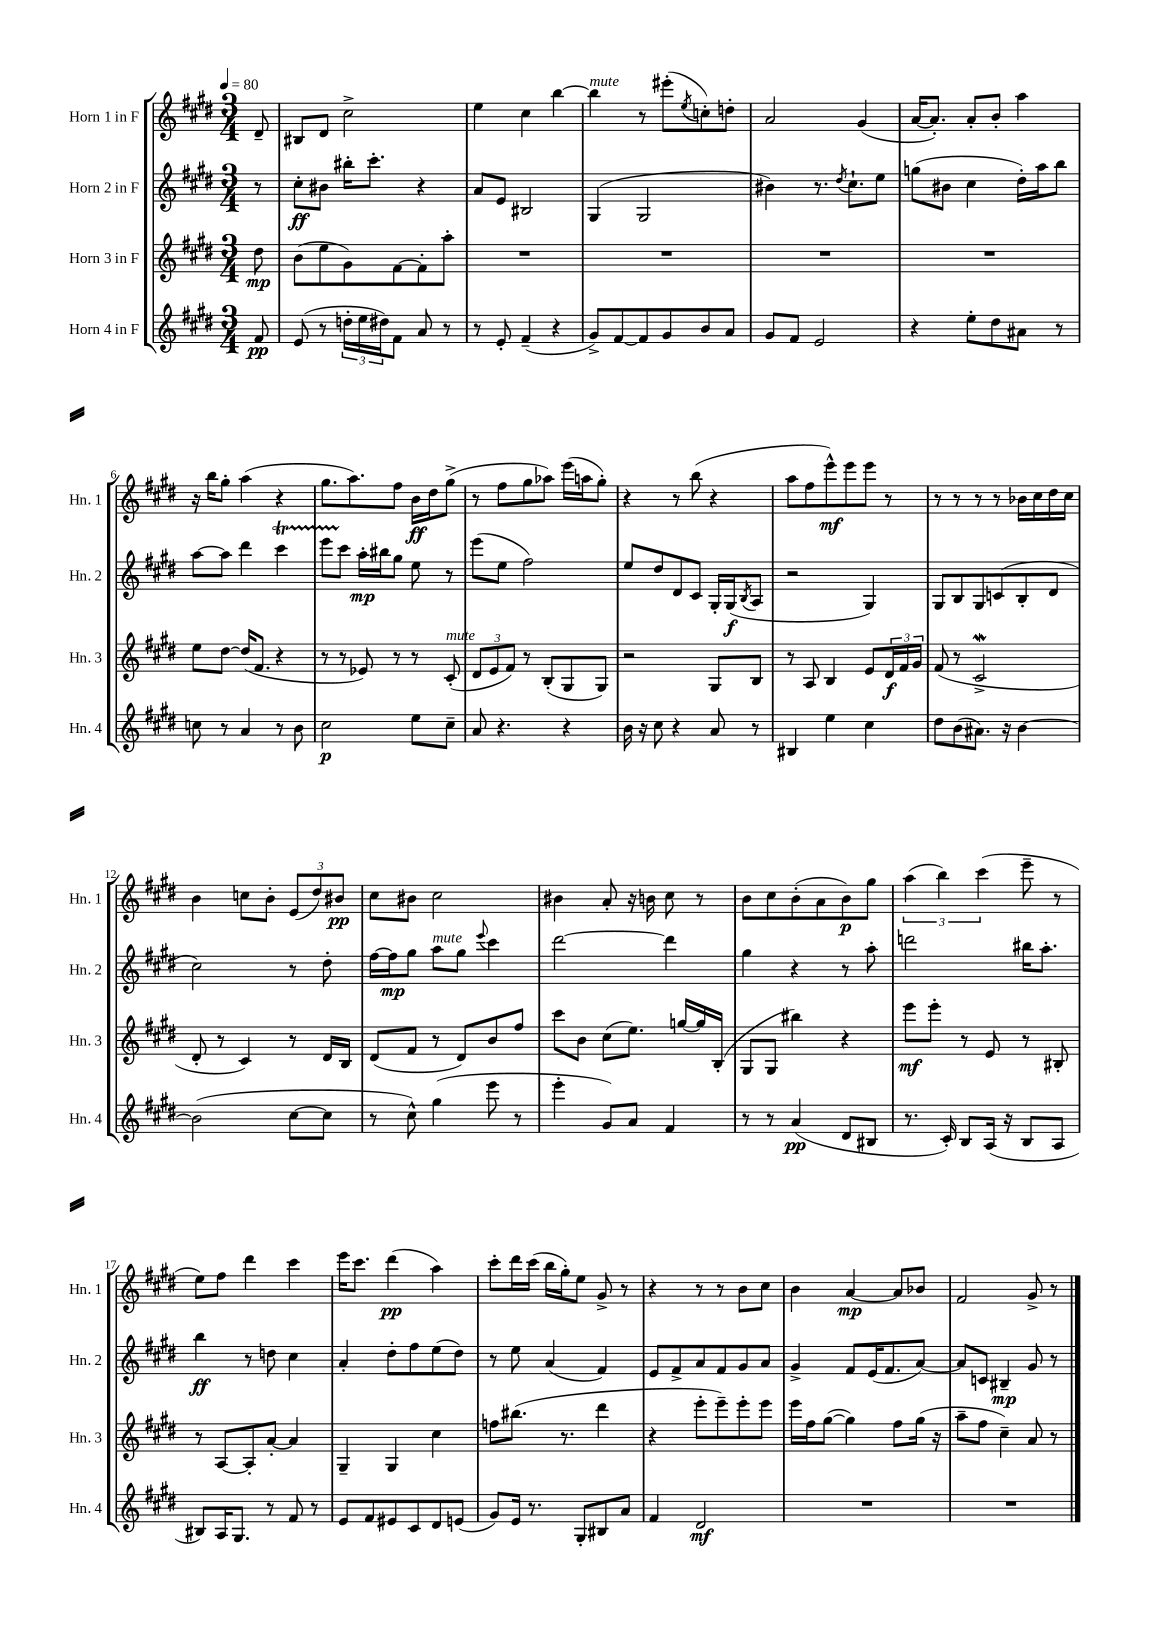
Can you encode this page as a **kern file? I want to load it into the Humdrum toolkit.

**kern	**dynam	**kern	**dynam	**kern	**dynam	**kern	**dynam
*part4	*part4	*part3	*part3	*part2	*part2	*part1	*part1
*staff4	*staff4	*staff3	*staff3	*staff2	*staff2	*staff1	*staff1
*I"Horn 4 in F	*	*I"Horn 3 in F	*	*I"Horn 2 in F	*	*I"Horn 1 in F	*
*I'Hn. 4	*	*I'Hn. 3	*	*I'Hn. 2	*	*I'Hn. 1	*
*clefG2	*	*clefG2	*	*clefG2	*	*clefG2	*
*k[f#c#g#d#]	*	*k[f#c#g#d#]	*	*k[f#c#g#d#]	*	*k[f#c#g#d#]	*
*M3/4	*	*M3/4	*	*M3/4	*	*M3/4	*
*MM80	*	*MM80	*	*MM80	*	*MM80	*
=	=	=	=	=	=	=	=
8f#/	pp	8dd#\	mp	8r	.	8d#~/	.
=1	=1	=1	=1	=1	=1	=1	=1
(8e/	.	(8b\L	.	8cc#'\L	ff	8B#X/L	.
8r	.	8ee\	.	8b#X\J	.	8d#/J	.
24ddn'\LL	.	8g#\)	.	16bb#X'\KL	.	2cc#^\	.
24ee\	.	.	.	.	.	.	.
.	.	.	.	8.ccc#'\J	.	.	.
24dd#X\J)	.	.	.	.	.	.	.
8f#\J	.	[8f#\	.	.	.	.	.
8a/	.	8f#'\]	.	4r	.	.	.
8r	.	8aa'\J	.	.	.	.	.
=2	=2	=2	=2	=2	=2	=2	=2
8r	.	2.r	.	8a/L	.	4ee\	.
8e'/	.	.	.	8e/J	.	.	.
(4f#~/	.	.	.	2B#X/	.	4cc#\	.
4r	.	.	.	.	.	[4bb\	.
=3	=3	=3	=3	=3	=3	=3	=3
!	!	!	!	!	!	!LO:TX:a:i:t=mute	!
8g#^/L)	.	2.r	.	(4G#/	.	4bb\]	.
[8f#/	.	.	.	.	.	.	.
8f#/]	.	.	.	2G#/	.	8r	.
8g#/	.	.	.	.	.	(8eee#X'\L	.
.	.	.	.	.	.	8qee/	.
8b/	.	.	.	.	.	8ccn'\)	.
8a/J	.	.	.	.	.	8ddn'\J	.
=4	=4	=4	=4	=4	=4	=4	=4
8g#/L	.	2.r	.	4b#X\)	.	2a/	.
8f#/J	.	.	.	.	.	.	.
2e/	.	.	.	8.r	.	.	.
.	.	.	.	8qdd#/	.	.	.
.	.	.	.	8.cc#`\L	.	.	.
.	.	.	.	.	.	(4g#/	.
.	.	.	.	8ee\J	.	.	.
=5	=5	=5	=5	=5	=5	=5	=5
4r	.	2.r	.	(8ggn\L	.	[16a/KL	.
.	.	.	.	.	.	8.a'/J])	.
.	.	.	.	8b#X\J	.	.	.
8ee'\L	.	.	.	4cc#\	.	8a'/L	.
8dd#\	.	.	.	.	.	8b'/J	.
8a#X\J	.	.	.	16dd#'\LL)	.	4aa\	.
.	.	.	.	16aa\J	.	.	.
8r	.	.	.	8bb\J	.	.	.
!!LO:LB:g=z
=6	=6	=6	=6	=6	=6	=6	=6
8ccn\	.	8ee\L	.	[8aa\L	.	16r	.
.	.	.	.	.	.	16bb\KL	.
8r	.	[8dd#\J	.	8aa\J]	.	8gg#'\J	.
4a/	.	(16dd#/KL]	.	4ddd#\	.	(4aa\	.
.	.	8.f#/J	.	.	.	.	.
8r	.	4r	.	4ccc#T\	.	4r	.
8b\	.	.	.	.	.	.	.
=7	=7	=7	=7	=7	=7	=7	=7
2cc#\	p	8r	.	8eeeTTT\L	.	8.gg#\L	.
.	.	8r	.	8ccc#\J	.	.	.
.	.	.	.	.	.	8.aa\)	.
.	.	8e-X/)	.	16aa'\LL	mp	.	.
.	.	.	.	16bb#X\J	.	.	.
.	.	8r	.	8gg#\J	.	8ff#\J	.
8ee\L	.	8r	.	8ee\	.	16b\LL	ff
.	.	.	.	.	.	16dd#\J	.
!	!	!LO:TX:a:i:t=mute	!	!	!	!	!
8cc#~\J	.	(8c#'/	.	8r	.	(8gg#^\J	.
=8	=8	=8	=8	=8	=8	=8	=8
8a/	.	12d#/L	.	(8eee\L	.	8r	.
.	.	12e/	.	.	.	.	.
4.r	.	.	.	8ee\J	.	8ff#\L	.
.	.	12f#/J)	.	.	.	.	.
.	.	8r	.	2ff#\)	.	8gg#\	.
.	.	(8B'/L	.	.	.	8aa-X\J)	.
4r	.	8G#/	.	.	.	(16eee\LL	.
.	.	.	.	.	.	16aan\J	.
.	.	8G#/J)	.	.	.	8gg#'\J)	.
=9	=9	=9	=9	=9	=9	=9	=9
16b\	.	2r	.	8ee/L	.	4r	.
16r	.	.	.	.	.	.	.
8cc#\	.	.	.	8dd#/	.	.	.
4r	.	.	.	8d#/	.	8r	.
.	.	.	.	8c#/J	.	(8bb\	.
8a/	.	8G#/L	.	16G#'/LL	.	4r	.
.	.	.	.	(16G#/J	f	.	.
.	.	.	.	8qB/	.	.	.
8r	.	8B/J	.	8A/J	.	.	.
=10	=10	=10	=10	=10	=10	=10	=10
4B#X/	.	8r	.	2r	.	8aa\L	.
.	.	8A/	.	.	.	8ff#\	.
4ee\	.	4B/	.	.	.	8eee^^\)	mf
.	.	.	.	.	.	8eee\	.
4cc#\	.	8e/L	.	4G#/)	.	8eee\J	.
.	.	24d#/L	f	.	.	8r	.
.	.	24f#/	.	.	.	.	.
.	.	24g#/JJ	.	.	.	.	.
=11	=11	=11	=11	=11	=11	=11	=11
8dd#\L	.	(8f#/	.	8G#/L	.	8r	.
(8b\	.	8r	.	8B/	.	8r	.
8.a#X\J)	.	2c#W^/	.	8G#/	.	8r	.
.	.	.	.	(8cn/	.	8r	.
16r	.	.	.	.	.	.	.
[4b\	.	.	.	8B'/	.	16b-X\LL	.
.	.	.	.	.	.	16cc#\	.
.	.	.	.	8d#/J	.	16dd#\	.
.	.	.	.	.	.	16cc#\JJ	.
!!LO:LB:g=z
=12	=12	=12	=12	=12	=12	=12	=12
(2b\]	.	8d#'/	.	2cc#\)	.	4b\	.
.	.	8r	.	.	.	.	.
.	.	4c#/)	.	.	.	8ccn\L	.
.	.	.	.	.	.	8b'\J	.
[8cc#\L	.	8r	.	8r	.	(12e/L	.
.	.	.	.	.	.	12dd#/)	.
8cc#\J]	.	16d#/LL	.	8dd#'\	.	.	.
.	.	.	.	.	.	12b#X/J	pp
.	.	16B/JJ	.	.	.	.	.
=13	=13	=13	=13	=13	=13	=13	=13
8r	.	(8d#/L	.	[16ff#\LL	.	8cc#\L	.
.	.	.	.	16ff#\J]	mp	.	.
8cc#^^\)	.	8f#/J	.	8gg#\J	.	8b#X\J	.
!	!	!	!	!LO:TX:a:i:t=mute	!	!	!
(4gg#\	.	8r	.	8aa\L	.	2cc#\	.
.	.	8d#/L)	.	8gg#\J	.	.	.
.	.	.	.	8qqeee/	.	.	.
8eee\	.	8b/	.	4ccc#\	.	.	.
8r	.	8ff#/J	.	.	.	.	.
=14	=14	=14	=14	=14	=14	=14	=14
4eee'\	.	8ccc#\L	.	[2ddd#\	.	4b#X\	.
.	.	8b\J	.	.	.	.	.
8g#/L)	.	(8cc#\L	.	.	.	8a'/	.
8a/J	.	8.ee\J)	.	.	.	16r	.
.	.	.	.	.	.	16bn\	.
4f#/	.	.	.	4ddd#\]	.	8cc#\	.
.	.	[16ggn/LL	.	.	.	.	.
.	.	16gg/]	.	.	.	8r	.
.	.	(16B'/JJ	.	.	.	.	.
=15	=15	=15	=15	=15	=15	=15	=15
8r	.	8G#/L	.	4gg#\	.	8b\L	.
8r	.	8G#/J	.	.	.	8cc#\	.
(4a/	pp	4bb#X\)	.	4r	.	(8b'\	.
.	.	.	.	.	.	8a\	.
8d#/L	.	4r	.	8r	.	8b\)	p
8B#X/J	.	.	.	8aa'\	.	8gg#\J	.
=16	=16	=16	=16	=16	=16	=16	=16
8.r	.	8eee\L	mf	2dddn\	.	(6aa\	.
.	.	8eee'\J	.	.	.	.	.
.	.	.	.	.	.	6bb\)	.
16c#'/)	.	.	.	.	.	.	.
8B/L	.	8r	.	.	.	.	.
.	.	.	.	.	.	(6ccc#\	.
(16A/Jk	.	8e/	.	.	.	.	.
16r	.	.	.	.	.	.	.
8B/L	.	8r	.	16bb#X\KL	.	8eee~\	.
.	.	.	.	8.aa'\J	.	.	.
8A/J	.	8B#X'/	.	.	.	8r	.
!!LO:LB:g=z
=17	=17	=17	=17	=17	=17	=17	=17
8B#X/L)	.	8r	.	4bb\	ff	8ee\L)	.
16A/K	.	[8A/L	.	.	.	8ff#\J	.
8.G#/J	.	.	.	.	.	.	.
.	.	8A'/]	.	8r	.	4ddd#\	.
8r	.	[8a'/J	.	8ddn\	.	.	.
8f#/	.	4a/]	.	4cc#\	.	4ccc#\	.
8r	.	.	.	.	.	.	.
=18	=18	=18	=18	=18	=18	=18	=18
8e/L	.	4G#~/	.	4a'/	.	16eee\KL	.
.	.	.	.	.	.	8.ccc#\J	.
8f#/	.	.	.	.	.	.	.
8e#X/	.	4G#/	.	8dd#'\L	.	(4ddd#\	pp
8c#/	.	.	.	8ff#\	.	.	.
8d#/	.	4cc#\	.	(8ee\	.	4aa\)	.
(8en/J	.	.	.	8dd#\J)	.	.	.
=19	=19	=19	=19	=19	=19	=19	=19
8g#/L)	.	8ffn\L	.	8r	.	8ccc#'\L	.
16e/Jk	.	(8.bb#X\J	.	8ee\	.	16ddd#\L	.
8.r	.	.	.	.	.	(16ccc#\JJ	.
.	.	.	.	(4a/	.	16bb\LL	.
.	.	8.r	.	.	.	16gg#'\J)	.
8G#'/L	.	.	.	.	.	8ee\J	.
8B#X/	.	4ddd#\	.	4f#/)	.	8g#^/	.
8a/J	.	.	.	.	.	8r	.
=20	=20	=20	=20	=20	=20	=20	=20
4f#/	.	4r	.	8e/L	.	4r	.
.	.	.	.	8f#^/	.	.	.
2d#/	mf	8eee'\L	.	8a/	.	8r	.
.	.	8eee~\)	.	8f#/	.	8r	.
.	.	8eee'\	.	8g#/	.	8b\L	.
.	.	8eee\J	.	8a/J	.	8cc#\J	.
=21	=21	=21	=21	=21	=21	=21	=21
2.r	.	16eee\LL	.	4g#^/	.	4b\	.
.	.	16ff#\J	.	.	.	.	.
.	.	([8gg#\J	.	.	.	.	.
.	.	4gg#\])	.	8f#/L	.	[4a/	mp
.	.	.	.	(16e/K	.	.	.
.	.	.	.	8.f#/	.	.	.
.	.	8ff#\L	.	.	.	8a/L]	.
.	.	(16gg#\Jk	.	[8a/J)	.	8b-X/J	.
.	.	16r	.	.	.	.	.
=22	=22	=22	=22	=22	=22	=22	=22
2.r	.	8aa~\L	.	8a/L]	.	2f#/	.
.	.	8ff#\J	.	8cn/J	.	.	.
.	.	4cc#~\)	.	4B#X~/	mp	.	.
.	.	8a/	.	8g#/	.	8g#^/	.
.	.	8r	.	8r	.	8r	.
==	==	==	==	==	==	==	==
*-	*-	*-	*-	*-	*-	*-	*-
